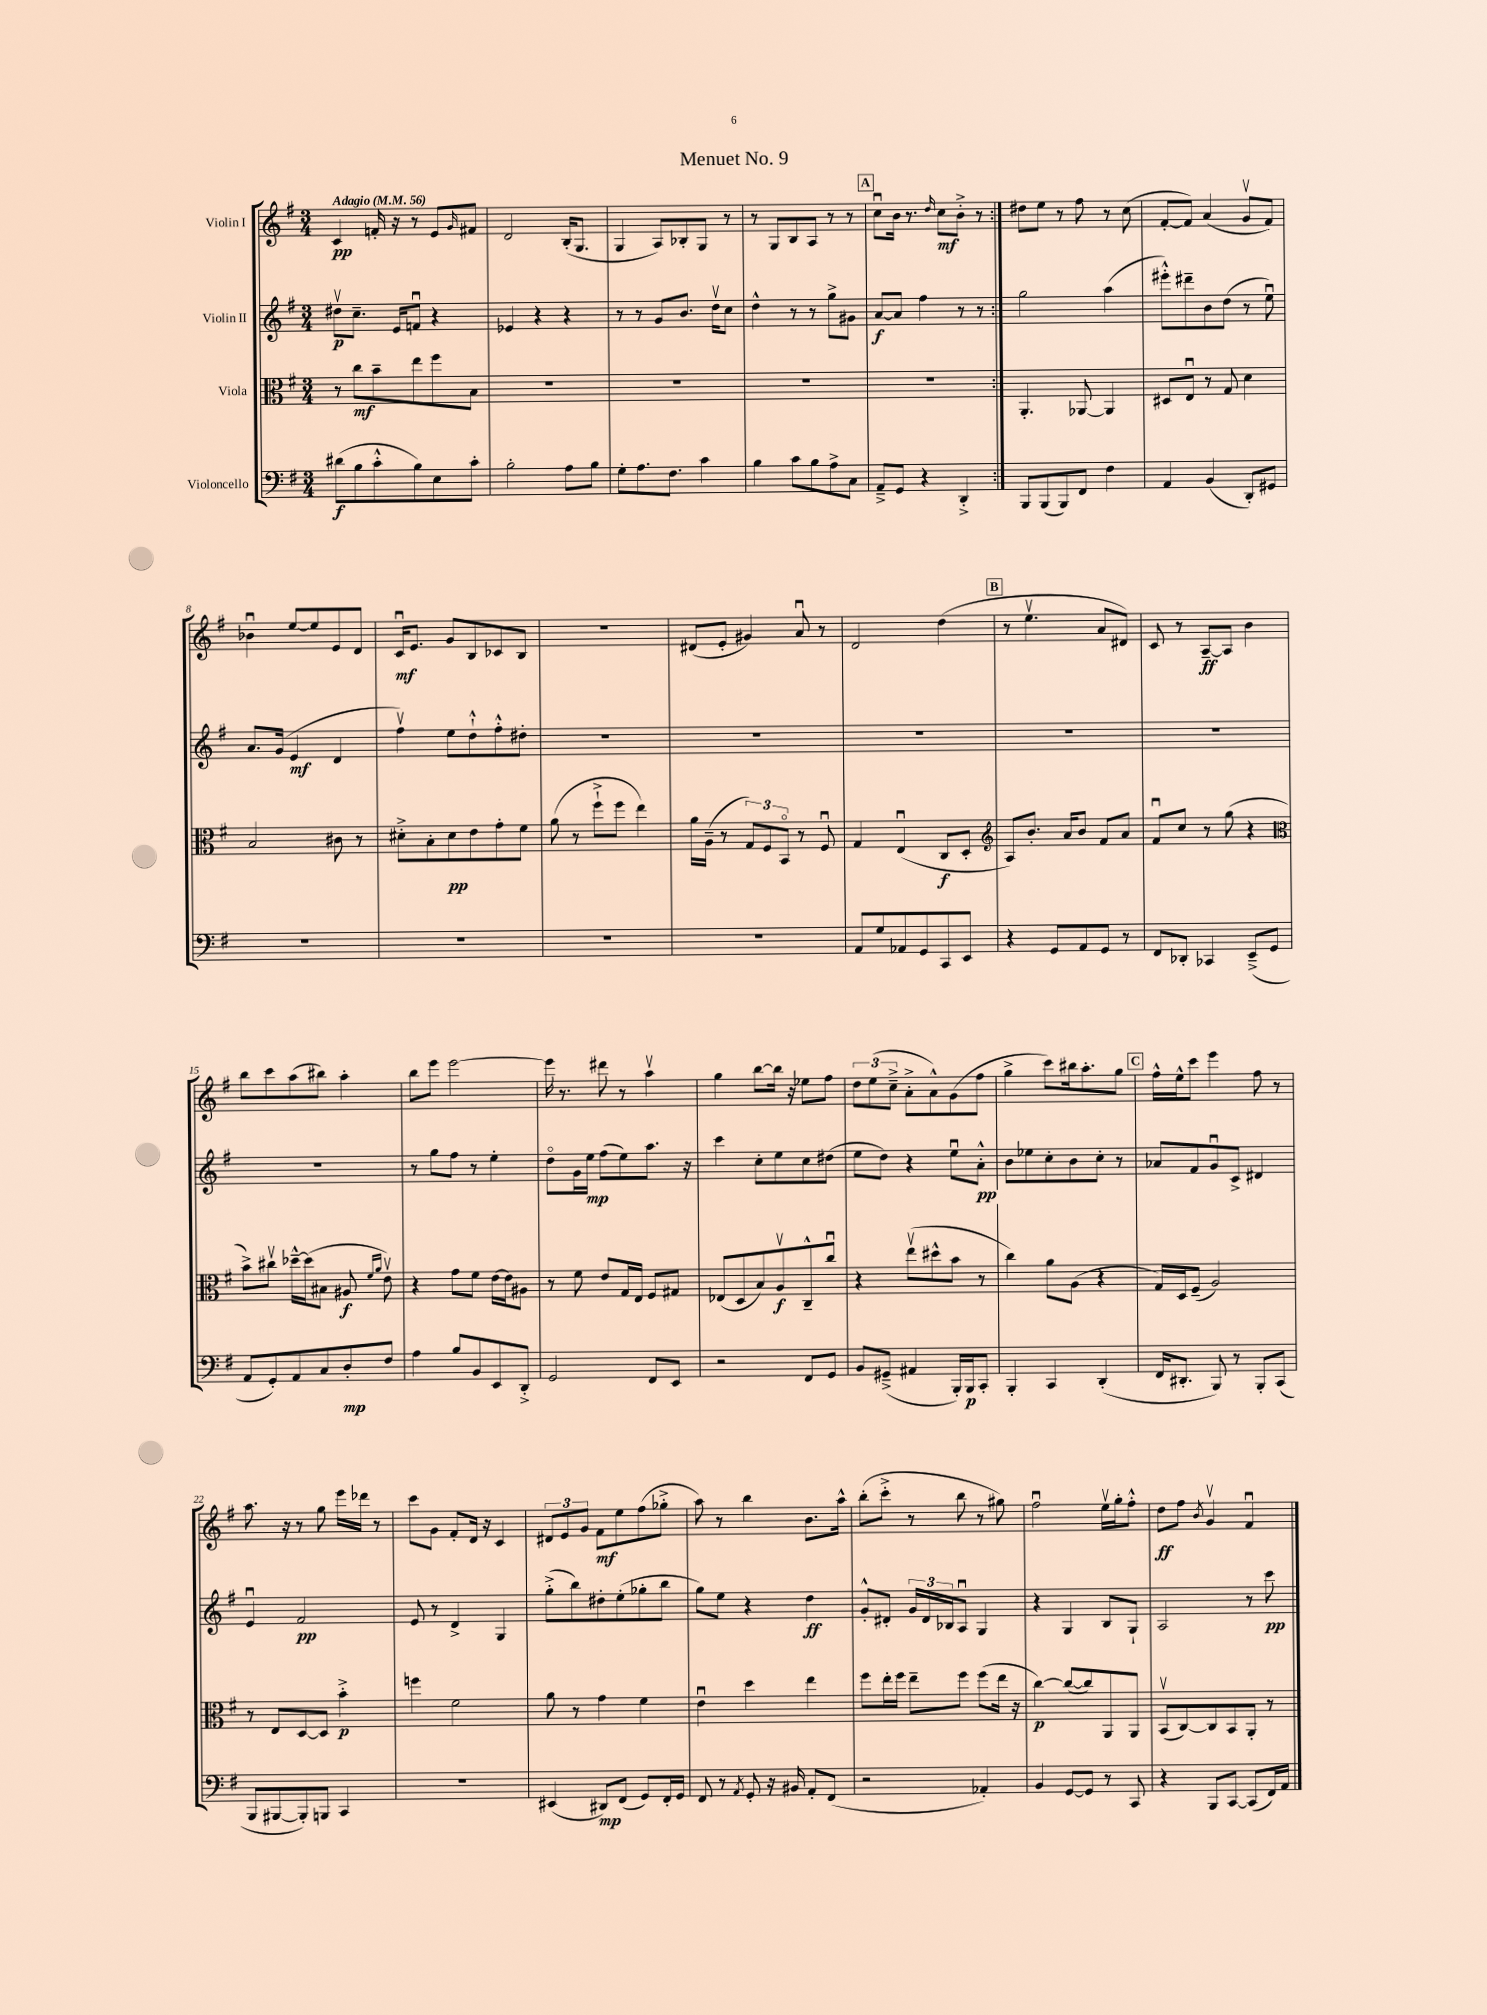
\header { title = "Menuet No. 9" }
<<
\new StaffGroup <<
\new Staff = "s0" \with { instrumentName = "Violin I" } {
    \clef treble \key g \major \numericTimeSignature \time 3/4 \tempo "Adagio" 4 = 56
    \repeat volta 2 { c'4\pp f'16-. r16 r8 e'8 \grace { g'16 } fis'8 |
    d'2 b16-.( g8. |
    g4 a8) bes8-. g8 r8 |
    r8 g8 b8 a8 r8 r8 |
    \mark \markup { \box "A" } c''8\downbow b'16 r8. \grace { d''16 } c''8\mf b'8-.-> r8 | }
    dis''8 e''8 r8 fis''8 r8 c''8( |
    fis'8~-. fis'8) a'4( g'8\upbow fis'8) |
    bes'4\downbow e''8~ e''8 e'8 d'8 |
    c'16\downbow\mf e'8. g'8 b8 ces'8 b8 |
    R2. |
    dis'8( e'8-. gis'4) a'8\downbow r8 |
    d'2 d''4( |
    \mark \markup { \box "B" } r8 e''4.\upbow a'8 dis'8) |
    c'8 r8 a8~--\ff a8 b'4 |
    b''8 c'''8 a''8( bis''8) a''4-. |
    b''8 e'''8 e'''2~ |
    e'''16 r8. dis'''8 r8 a''4\upbow |
    g''4 b''8~ b''16 r16 ees''8 fis''8 |
    \tuplet 3/2 { d''8 e''8( c''8---> } a'8-.-> a'8-^) g'8( fis''8 |
    g''4-> c'''8) bis''16 a''8.-. g''8 |
    \mark \markup { \box "C" } fis''16-^ e''16-^ c'''8 e'''4 fis''8 r8 |
    a''8. r16 r8 g''8 e'''16 des'''16 r8 |
    c'''8 g'8 fis'8-. d'16 r16 c'4 |
    \tuplet 3/2 { dis'8 e'8 g'8 } fis'8\mf e''8 fis''8( ges''8-.-> |
    a''8) r8 b''4 b'8. a''16-^ |
    b''8-.( c'''8-.-> r8 b''8 r8 gis''8) |
    fis''2\downbow e''16\upbow g''16-. fis''8-.-^ |
    d''8\ff fis''8 \acciaccatura { b'8 } g'4\upbow fis'4\downbow \bar "|." |
}
\new Staff = "s1" \with { instrumentName = "Violin II" } {
    \clef treble \key g \major \numericTimeSignature \time 3/4
    \repeat volta 2 { dis''8\upbow\p c''8.-- e'16 f'8\downbow r4 |
    ees'4 r4 r4 |
    r8 r8 g'8 b'8. d''16\upbow c''8 |
    d''4-^ r8 r8 g''8-> gis'8 |
    \mark \markup { \box "A" } a'8~\f a'8 fis''4 r8 r8 | }
    g''2 a''4( |
    eis'''8-.-^) dis'''8-- b'8 d''8( r8 e''8\downbow) |
    a'8. g'16( e'4\mf d'4 |
    fis''4\upbow) e''8 d''8-!-^ fis''8-.-^ dis''8-. |
    R2. |
    R2. |
    R2. |
    \mark \markup { \box "B" } R2. |
    R2. |
    R2. |
    r8 g''8 fis''8 r8 e''4-. |
    d''8\flageolet g'16 e''16\mp fis''8( e''8) a''8. r16 |
    c'''4 c''8-. e''8 c''8 dis''8( |
    e''8 d''8) r4 e''8\downbow a'8-.-^\pp |
    b'8 ees''8 c''8-. b'8 c''8-. r8 |
    \mark \markup { \box "C" } aes'8 fis'8 g'8\downbow c'8-> dis'4 |
    e'4\downbow fis'2\pp |
    e'8 r8 d'4-> g4 |
    g''8-.->( b''8) dis''8-. e''8-.( ges''8-. b''8 |
    g''8) e''8 r4 d''4\ff |
    g'8-.-^ dis'8-. \tuplet 3/2 { g'16 dis'16 bes16 } a8\downbow g4 |
    r4 g4 b8 g8-! |
    a2 r8 c'''8\pp \bar "|." |
}
\new Staff = "s2" \with { instrumentName = "Viola" } {
    \clef alto \key g \major \numericTimeSignature \time 3/4
    \repeat volta 2 { r8 c''8\mf b'8-- e''8 fis''8 b8 |
    R2. |
    R2. |
    R2. |
    \mark \markup { \box "A" } R2. | }
    a,4.-. aes,8~ aes,4 |
    dis8 e8\downbow r8 g8 d'4 |
    b2 cis'8 r8 |
    dis'8-.-> b8-. dis'8\pp e'8 g'8-. fis'8 |
    a'8( r8 fis''8-!-> fis''8 e''4) |
    a'16 a16--( r8 \tuplet 3/2 { g8) fis8 b,8\flageolet } r8 fis8\downbow |
    g4 e4\downbow( c8\f d8-. |
    \mark \markup { \box "B" } \clef treble a8) b'8.-. a'16 b'8 fis'8 a'8 |
    fis'8\downbow c''8 r8 g''8( r4 |
    \clef alto b'8->) cis''8\upbow des''16~---^ des''16( bis8 ais8\f \grace { fis'16 a'16 } e'8\upbow) |
    r4 g'8 fis'8 e'16~ e'16 ais8 |
    r8 fis'8 e'8 g16 e16 fis8 gis8 |
    ees8( d8 b8) a8\upbow\f c8---^ c''8\downbow |
    r4 e''8\upbow( dis''8-^ b'8 r8 |
    c''4) a'8 a8( r4 |
    \mark \markup { \box "C" } g16) d16 fis8--( a2) |
    r8 e8 d8~ d8 b'4-.->\p |
    f''4 fis'2 |
    a'8 r8 g'4 fis'4 |
    e'4\downbow d''4 e''4 |
    fis''8 e''16-. fis''16 e''8-- fis''8 fis''8( e''16 r16 |
    c''4~\p) c''8~( c''8) a,8 a,8 |
    b,8\upbow( c8~) c8 b,8 a,8-. r8 \bar "|." |
}
\new Staff = "s3" \with { instrumentName = "Violoncello" } {
    \clef bass \key g \major \numericTimeSignature \time 3/4
    \repeat volta 2 { dis'8\f( b8 c'8-.-^ b8) e8 c'8-. |
    b2-. a8 b8 |
    g8-. a8. fis8. c'4 |
    b4 c'8 b8 a8-> c8 |
    \mark \markup { \box "A" } a,8---> g,8 r4 d,4-.-> | }
    b,,8 b,,8( b,,8) fis,8 fis4 |
    a,4 b,4( d,8-.) gis,8 |
    R2. |
    R2. |
    R2. |
    R2. |
    a,8 g8 aes,8 g,8 c,8 e,8 |
    \mark \markup { \box "B" } r4 g,8 a,8 g,8 r8 |
    fis,8 des,8-. ces,4 e,8--->( g,8 |
    a,8 g,8-.) a,8 c8 d8-.\mp fis8 |
    a4 b8 b,8 e,8 d,8-.-> |
    g,2 fis,8 e,8 |
    r2 fis,8 g,8 |
    b,8 gis,8--->( ais,4 b,,16-.) b,,16\p c,8-. |
    b,,4-. c,4 d,4-.( |
    \mark \markup { \box "C" } fis,16 dis,8.-. b,,8) r8 b,,8-. c,8( |
    b,,8 bis,,8~ bis,,8-.) b,,8 c,4 |
    R2. |
    eis,4( dis,8\mp) fis,8( g,8) fis,16-. g,16 |
    fis,8 r8 \acciaccatura { a,8 } g,8-. r16 bis,16 a,8-. fis,8( |
    r2 aes,4-.) |
    b,4 g,8~ g,8 r8 c,8 |
    r4 b,,8 c,8~ c,8( fis,16) a,16 \bar "|." |
}
>>
>>
